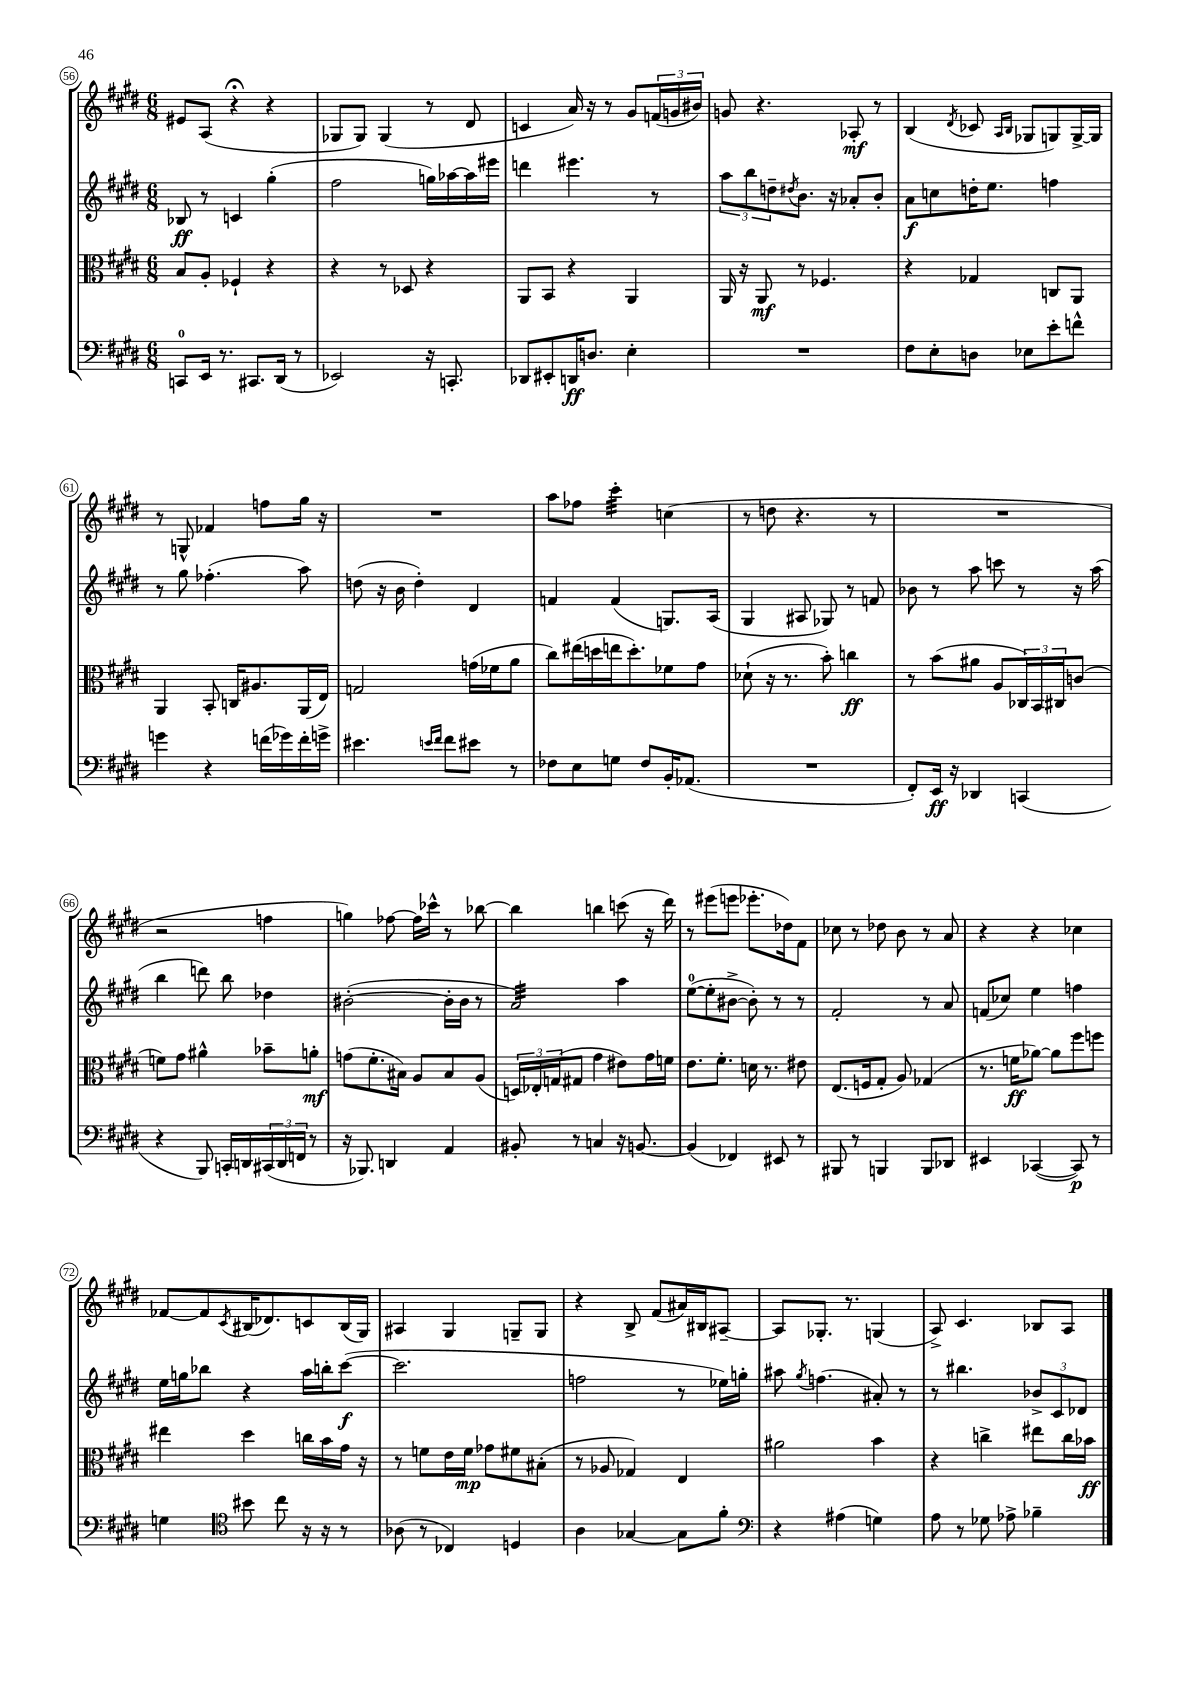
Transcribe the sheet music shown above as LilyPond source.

<<
\new StaffGroup <<
\new Staff = "s0" {
    \clef treble \key e \major \numericTimeSignature \time 6/8
    eis'8 a8( r4\fermata r4 |
    ges8 ges8) ges4( r8 dis'8 |
    c'4 a'16) r16 r8 gis'8 \tuplet 3/2 { f'16( g'16 bis'16) } |
    g'8 r4. aes8-.\mf r8 |
    b4( \acciaccatura { dis'8 } ces'8 \grace { a16 b16 } ges8 g8) g16~-> g16 |
    r8 g8-^ fes'4 f''8 gis''16 r16 |
    R2. |
    a''8 fes''8 cis'''4:32-. c''4( |
    r8 d''8 r4. r8 |
    R2. |
    r2 f''4 |
    g''4) fes''8~ fes''16 ces'''16-^ r8 bes''8~ |
    bes''4 b''4 c'''8( r16 dis'''16) |
    r8 eis'''8( e'''8 ees'''8.-. des''16) fis'8 |
    ces''8 r8 des''8 b'8 r8 a'8 |
    r4 r4 ces''4 |
    fes'8~ fes'8 \acciaccatura { cis'8 } bis16( des'8.) c'8 bis16( gis16) |
    ais4 gis4 g8-- g8 |
    r4 b8-> fis'8( ais'16) bis16 ais8~-- |
    ais8 ges8.-. r8. g4( |
    a8->) cis'4. bes8 a8 \bar "|." |
}
\new Staff = "s1" {
    \clef treble \key e \major \numericTimeSignature \time 6/8
    bes8\ff r8 c'4 gis''4-.( |
    fis''2 g''16) aes''16~ aes''16 eis'''16 |
    d'''4 eis'''4. r8 |
    \tuplet 3/2 { a''8 b''8 d''8-- } \acciaccatura { dis''8 } b'8. r16 aes'8-. b'8-. |
    a'8\f c''8 d''16-. e''8. f''4 |
    r8 gis''8 fes''4.-.( a''8) |
    d''8( r16 b'16 d''4-.) dis'4 |
    f'4 f'4( g8.) a16( |
    gis4 ais8 ges8) r8 f'8 |
    bes'8 r8 a''8 c'''8 r8 r16 a''16( |
    b''4 d'''8) b''8 des''4 |
    bis'2~-.( bis'16-. bis'16 r8 |
    a'2:32) a''4 |
    e''8-0~( e''8-. bis'8~-> bis'8-.) r8 r8 |
    fis'2-. r8 a'8 |
    f'8( ces''8) e''4 f''4 |
    e''16 g''16 bes''8 r4 a''16 b''16-. cis'''8~\f( |
    cis'''2. |
    f''2 r8 ees''16) g''16-. |
    ais''8 \acciaccatura { gis''8 } f''4.( ais'8-.) r8 |
    r8 bis''4. \tuplet 3/2 { bes'8-> cis'8 des'8 } \bar "|." |
}
\new Staff = "s2" {
    \clef alto \key e \major \numericTimeSignature \time 6/8
    b8 a8-. fes4-! r4 |
    r4 r8 des8 r4 |
    a,8 b,8 r4 a,4 |
    a,16 r16 a,8\mf r8 fes4. |
    r4 ges4 c8 a,8 |
    a,4 b,8-. c16 ais8. a,16( e16) |
    g2 g'16( fes'16 a'8 |
    cis''8) eis''16( d''16 e''16 d''8.-.) fes'8 gis'8 |
    des'8-!( r16 r8. b'8-.) c''4\ff |
    r8 b'8( ais'8 a8 \tuplet 3/2 { ces16) b,16 cis16 } c'8( |
    f'8) gis'8 ais'4-^ bes'8-- a'8-.\mf |
    g'8( fis'8.-. bis16) a8 bis8 a8( |
    \tuplet 3/2 { d16) ees16-. g16( } gis8 gis'4 eis'8) gis'16 f'16 |
    e'8. fis'8.-. d'16 r8. eis'8 |
    e8.( f16 gis8-. a8) ges4( |
    r8. f'16\ff aes'8~) aes'8 fis''8 f''8 |
    eis''4 dis''4 c''16 b'16 gis'16 r16 |
    r8 f'8 e'16 f'16\mp ges'8 fis'8 bis8-.( |
    r8 aes8 ges4) e4 |
    ais'2 b'4 |
    r4 c''4-> eis''8 c''16 bes'16\ff \bar "|." |
}
\new Staff = "s3" {
    \clef bass \key e \major \numericTimeSignature \time 6/8
    c,8-0 e,16 r8. cis,8. dis,16( r8 |
    ees,2) r16 c,8.-. |
    des,8 eis,8-. d,16\ff d8. e4-. |
    R2. |
    fis8 e8-. d8 ees8 e'8-. f'8-^ |
    g'4 r4 f'16( ges'16) f'16-. g'16-> |
    eis'4. \grace { e'16 fis'16 } fis'8 eis'8 r8 |
    fes8 e8 g8 fes8 b,16-. aes,8.( |
    R2. |
    fis,8-.) e,16\ff r16 des,4 c,4( |
    r4 b,,8) c,16-. d,16 \tuplet 3/2 { cis,16( d,16 f,16 } r8 |
    r16 bes,,8.) d,4 a,4 |
    bis,8-. r8 c4 r16 b,8.~ |
    b,4( fes,4) eis,8 r8 |
    bis,,8 r8 b,,4 b,,8 des,8 |
    eis,4 ces,4~( ces,8\p) r8 |
    g4 \clef tenor bis'8 cis''8 r16 r16 r8 |
    aes8( r8 ces4) d4 |
    a4 ges4~ ges8 fis'8-. |
    \clef bass r4 ais4( g4) |
    a8 r8 ges8 aes8-> bes4-- \bar "|." |
}
>>
>>
\layout { \context { \Score currentBarNumber = #56 \override BarNumber.stencil = #(make-stencil-circler 0.1 0.3 ly:text-interface::print) } }
